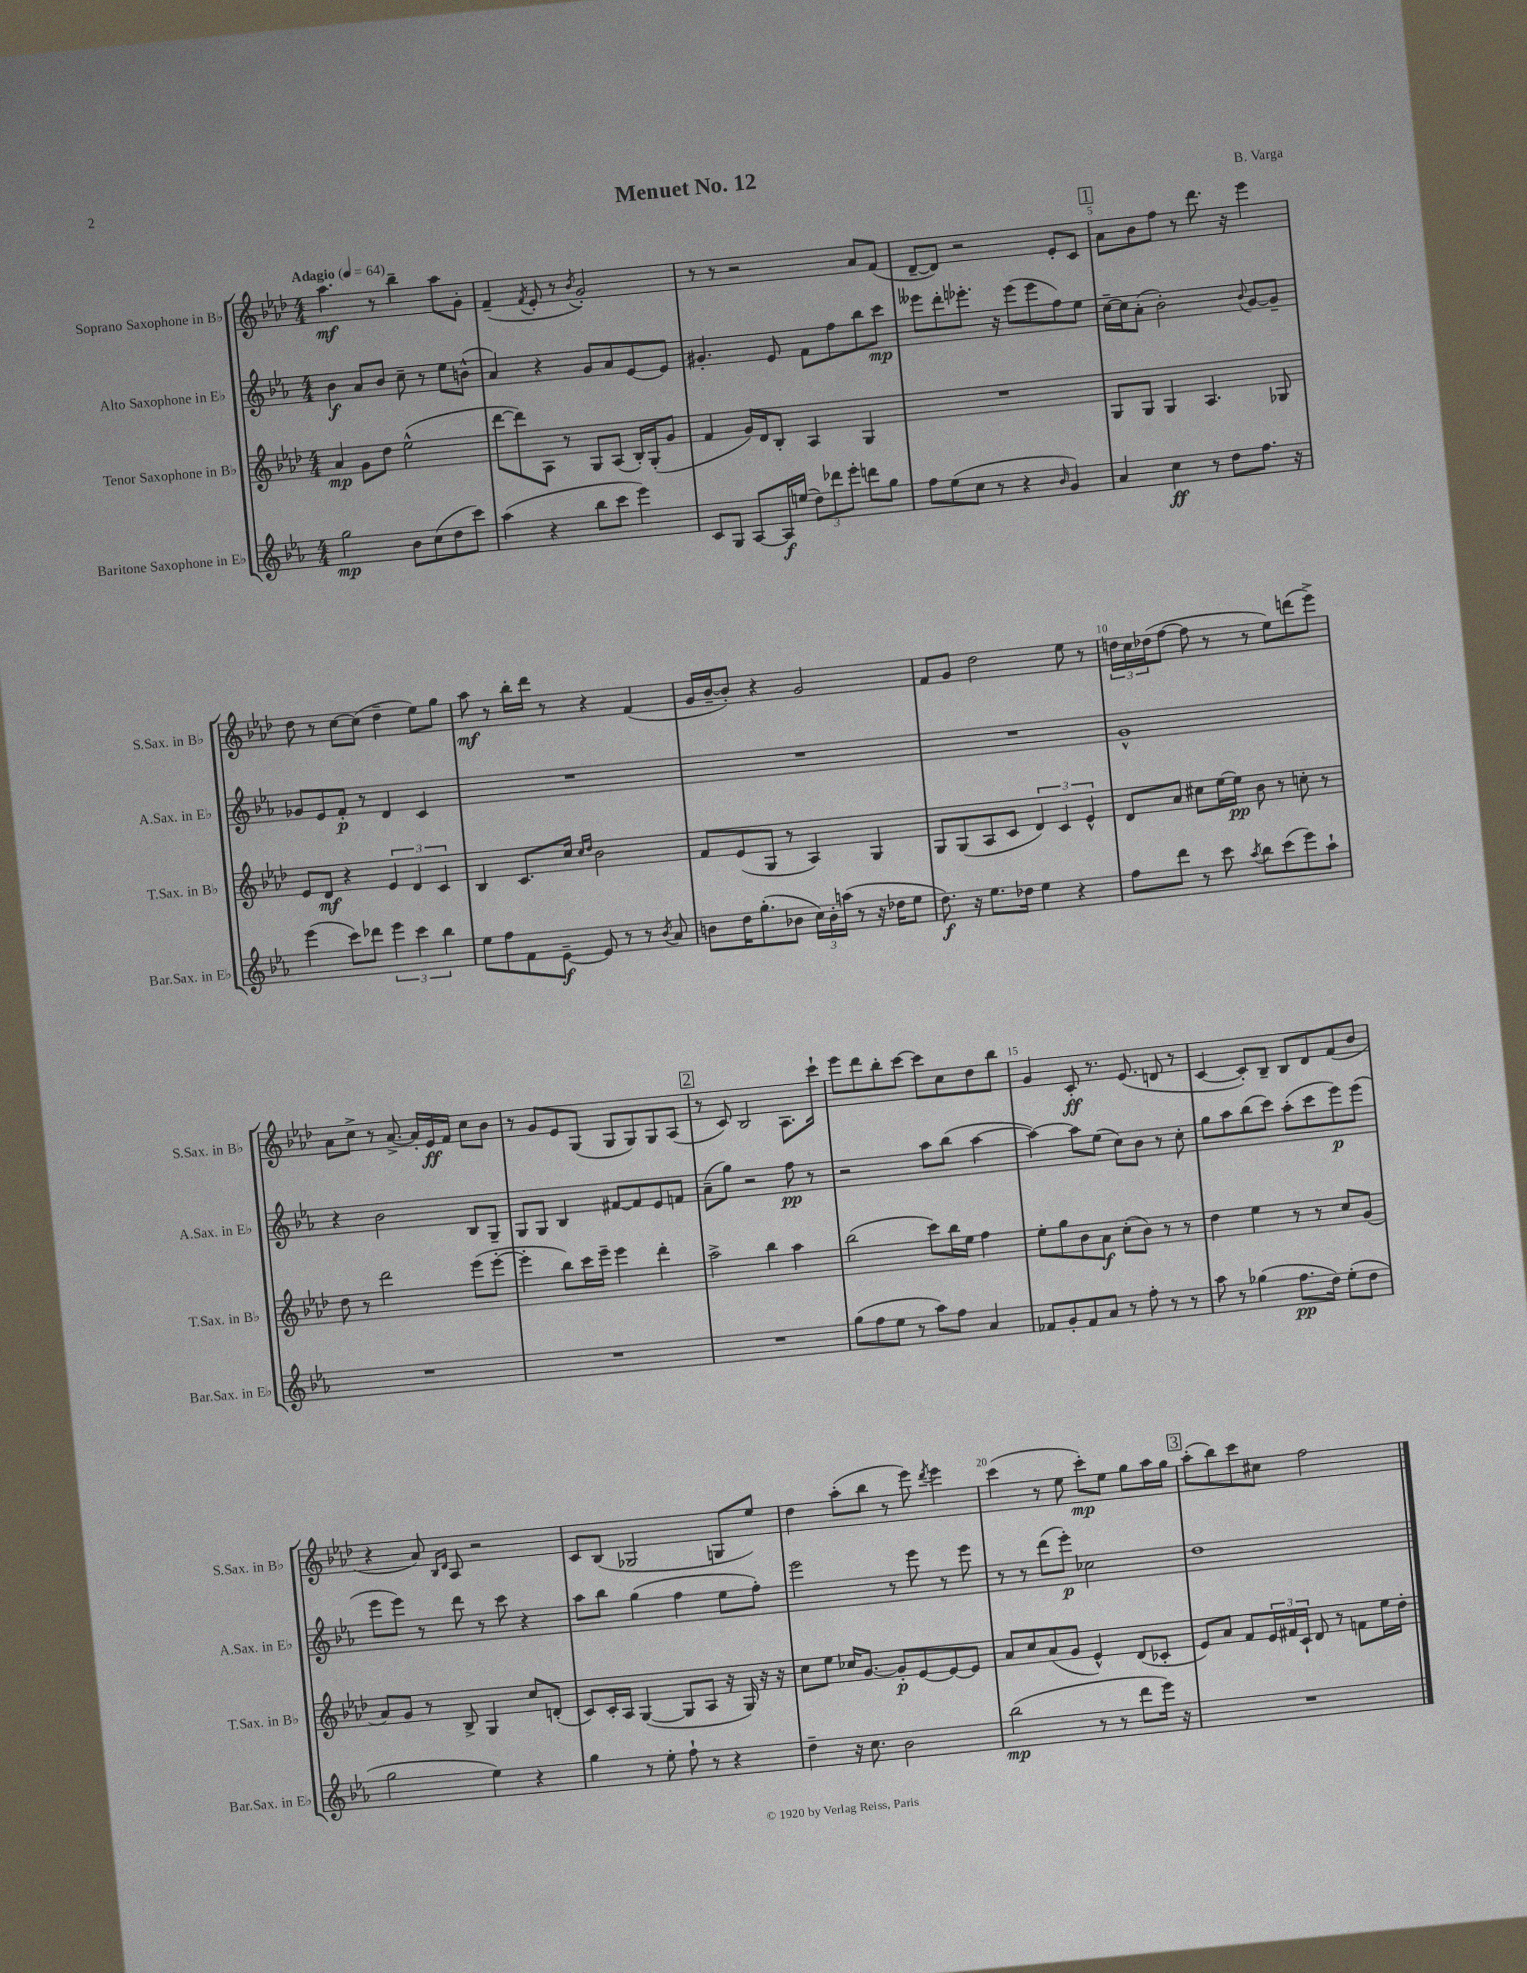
\header { title = "Menuet No. 12" composer = "B. Varga" }
<<
\new StaffGroup <<
\new Staff = "s0" \with { instrumentName = "Soprano Saxophone in Bb" shortInstrumentName = "S.Sax. in Bb" } {
    \clef treble \key aes \major \numericTimeSignature \time 4/4 \tempo "Adagio" 4 = 64
    aes''4.\mf r8 bes''4-- aes''8 g'8-. |
    f'4--( \acciaccatura { f'8 } ees'8-. r8 \acciaccatura { bes'8 } g'2-.) |
    r8 r8 r2 aes'8 f'8( |
    des'8~-- des'8) r2 ees'8-. c'8 |
    \mark \markup { \box "1" } aes'8 bes'8 f''8 r8 des'''8. r16 ees'''4 |
    des''8 r8 c''8~ c''8( des''4-- ees''8) g''8 |
    aes''8\mf r8 bes''16-. des'''16 r8 r4 f'4( |
    g'16 bes'16~-- bes'8-.) r4 g'2 |
    f'8 g'8 des''2 ees''8 r8 |
    \tuplet 3/2 { d''16 c''16 des''16( } f''8~ f''8 r8 r8 ees''8) d'''8( ees'''8->) |
    aes'8 c''8-> r8 aes'8.~-> aes'16-. ees'16\ff f'16 c''8 bes'8 |
    r8 g'8 ees'8 g8( g8 g8) g8 aes8( |
    \mark \markup { \box "2" } r8 c'8) bes2 aes8. c'''16-! |
    ees'''8 des'''8 bes''8-. c'''8~ c'''8 c''8 des''8 bes''8 |
    g'4 c'8-.\ff r8. ees'8.( d'8 r8 |
    c'4~ c'8-.) bes8-- bes8 des'8 f'8( bes'8 |
    r4 aes'8) \grace { bes16 des'16 } aes8 r2 |
    c'8 bes8( ges2 g8 ees''8) |
    des''4 aes''8-.( bes''8 r8 ees'''8) \acciaccatura { des'''8 } ees'''4 |
    c'''4( r8 ees''8 c'''8-.\mp) ees''8 g''8 aes''16 g''16 |
    \mark \markup { \box "3" } aes''8-.( bes''8) c'''8 cis''8 f''2 \bar "|." |
}
\new Staff = "s1" \with { instrumentName = "Alto Saxophone in Eb" shortInstrumentName = "A.Sax. in Eb" } {
    \clef treble \key ees \major \numericTimeSignature \time 4/4
    bes'4\f aes'8 bes'8 c''8-- r8 ees''8 b'8-^( |
    aes'4) r4 g'8 aes'8 ees'8~ ees'8 |
    gis'4.-. ees'8 f'8 f''8 bes''8 c'''8\mp |
    eeses'''8 d'''8-. ees'''8.-. r16 ees'''8( ees'''8 f''8) ees''8 |
    \mark \markup { \box "1" } c''16~-- c''16 aes'8-.( bes'2-.) \appoggiatura { bes'8 } g'8~ g'8-- |
    ges'8 ees'8 f'8-.\p r8 d'4 c'4 |
    R1 |
    R1 |
    R1 |
    g'1-^ |
    r4 bes'2 bes8 g8-- |
    g8 g8 bes4 fis'8~ fis'8 ees'8 f'8 |
    \mark \markup { \box "2" } aes'8--( g''8) r2 f''8\pp r8 |
    r2 aes''8 bes''8( aes''4~ |
    aes''4~) aes''8 ees''8( c''8) bes'8 r8 c''8-. |
    g''8 aes''8 bes''8( c'''8) aes''8-.( c'''8 ees'''8\p) ees'''8( |
    ees'''8 ees'''8) r8 d'''8 r8 c'''8 r4 |
    aes''8 bes''8 g''4( f''4 ees''8 f''8-.) |
    ees'''2 r8 ees'''8 r8 ees'''8 |
    r8 r8 d'''8( ees'''8-.\p) ces''2 |
    \mark \markup { \box "3" } d''1 \bar "|." |
}
\new Staff = "s2" \with { instrumentName = "Tenor Saxophone in Bb" shortInstrumentName = "T.Sax. in Bb" } {
    \clef treble \key aes \major \numericTimeSignature \time 4/4
    aes'4\mp g'8 des''8 ees''2-^( |
    des'''8~ des'''8) aes8 r8 g8 aes8( bes16-.) g16-.( g'8 |
    f'4 g'16) des'16 bes8-. aes4 g4 |
    R1 |
    \mark \markup { \box "1" } g8 g8 g4 aes4. ges8 |
    ees'8 des'8\mf r4 \tuplet 3/2 { ees'4 des'4 c'4 } |
    bes4 c'8. c''16 \grace { c''16 des''16 } bes'2 |
    f'8 ees'8( g8 r8 aes4) g4 |
    g8 g8( aes8 c'8 \tuplet 3/2 { des'4) c'4 ees'4-^ } |
    des'8 aes'8 cis''8 ees''16~ ees''16\pp bes'8 r8 c''8-. r8 |
    des''8 r8 des'''2 ees'''8( ees'''8~-. |
    ees'''4-. bes''8) c'''16 ees'''16-- ees'''4 des'''4-. |
    \mark \markup { \box "2" } aes''2-> bes''4 aes''4 |
    bes''2( c'''8) bes''16 ees''16 f''4 |
    ees''8-. g''8 bes'8 aes'8\f c''8-.( bes'8) r8 r8 |
    des''4 ees''4 r8 r8 c''8 g'8( |
    aes'8) g'8 r8 bes8-> g4 c''8 d'8-.( |
    c'8) c'16-. aes16 g4~( g8 aes8 r16 g16) r16 r16 |
    c''8 ees''8 ces''16 g'8.~ g'8-.\p ees'8~ ees'8~ ees'8 |
    aes'8 c''8 aes'8( g'8 ees'4-^) des'8( ces'8-. |
    \mark \markup { \box "3" } ees'8) aes'8 f'8 \tuplet 3/2 { ees'16 fis'16 c'16-! } des'8 r8 f'8 ees''16 des''16-. \bar "|." |
}
\new Staff = "s3" \with { instrumentName = "Baritone Saxophone in Eb" shortInstrumentName = "Bar.Sax. in Eb" } {
    \clef treble \key ees \major \numericTimeSignature \time 4/4
    g''2\mp bes'8 c''8( d''8 c'''8) |
    aes''4( r4 bes''8 c'''8 ees'''4) |
    c'8 g8 aes8~ aes16\f e''16( \tuplet 3/2 { d''8) des'''8 ees'''8-. } d'''8 g''8 |
    f''8 ees''8( c''8 r8 r4 \grace { bes'16 } g'4) |
    \mark \markup { \box "1" } aes'4 c''4\ff r8 d''8 f''8. r16 |
    ees'''4( c'''8) des'''8 \tuplet 3/2 { ees'''4 c'''4 bes''4 } |
    ees''8 f''8 f'8 ees'8~--\f ees'8 r8 r8 \acciaccatura { bes'8 } aes'8 |
    b'8 d''16 g''8.-.( bes'8 \tuplet 3/2 { c''16) bes'16-. a''16( } r8 r16 des''16 ees''8 |
    d''8.\f) r16 ees''8. des''16 ees''4 r4 |
    f''8 d'''8 r8 c'''8 \acciaccatura { aes''8 } bes''8 c'''8( ees'''8) aes''8-! |
    R1 |
    R1 |
    \mark \markup { \box "2" } R1 |
    g''8( f''8 ees''8 r8 aes''8) f''8 aes'4 |
    fes'8 g'8-. fes'8 aes'8 r8 f''8-. r8 r8 |
    aes''8 r8 ges''4( f''8.\pp d''16) ees''8-.( d''8 |
    g''2 ees''4) r4 |
    g''4 r8 ees''8-. f''8-! r8 r4 |
    d''4-- r16 c''8. bes'2 |
    bes''2\mp( r8 r8 d'''8 ees'''16) r16 |
    \mark \markup { \box "3" } R1 \bar "|." |
}
>>
>>
\layout { \context { \Score \override BarNumber.break-visibility = ##(#f #t #t) barNumberVisibility = #(every-nth-bar-number-visible 5) } }
